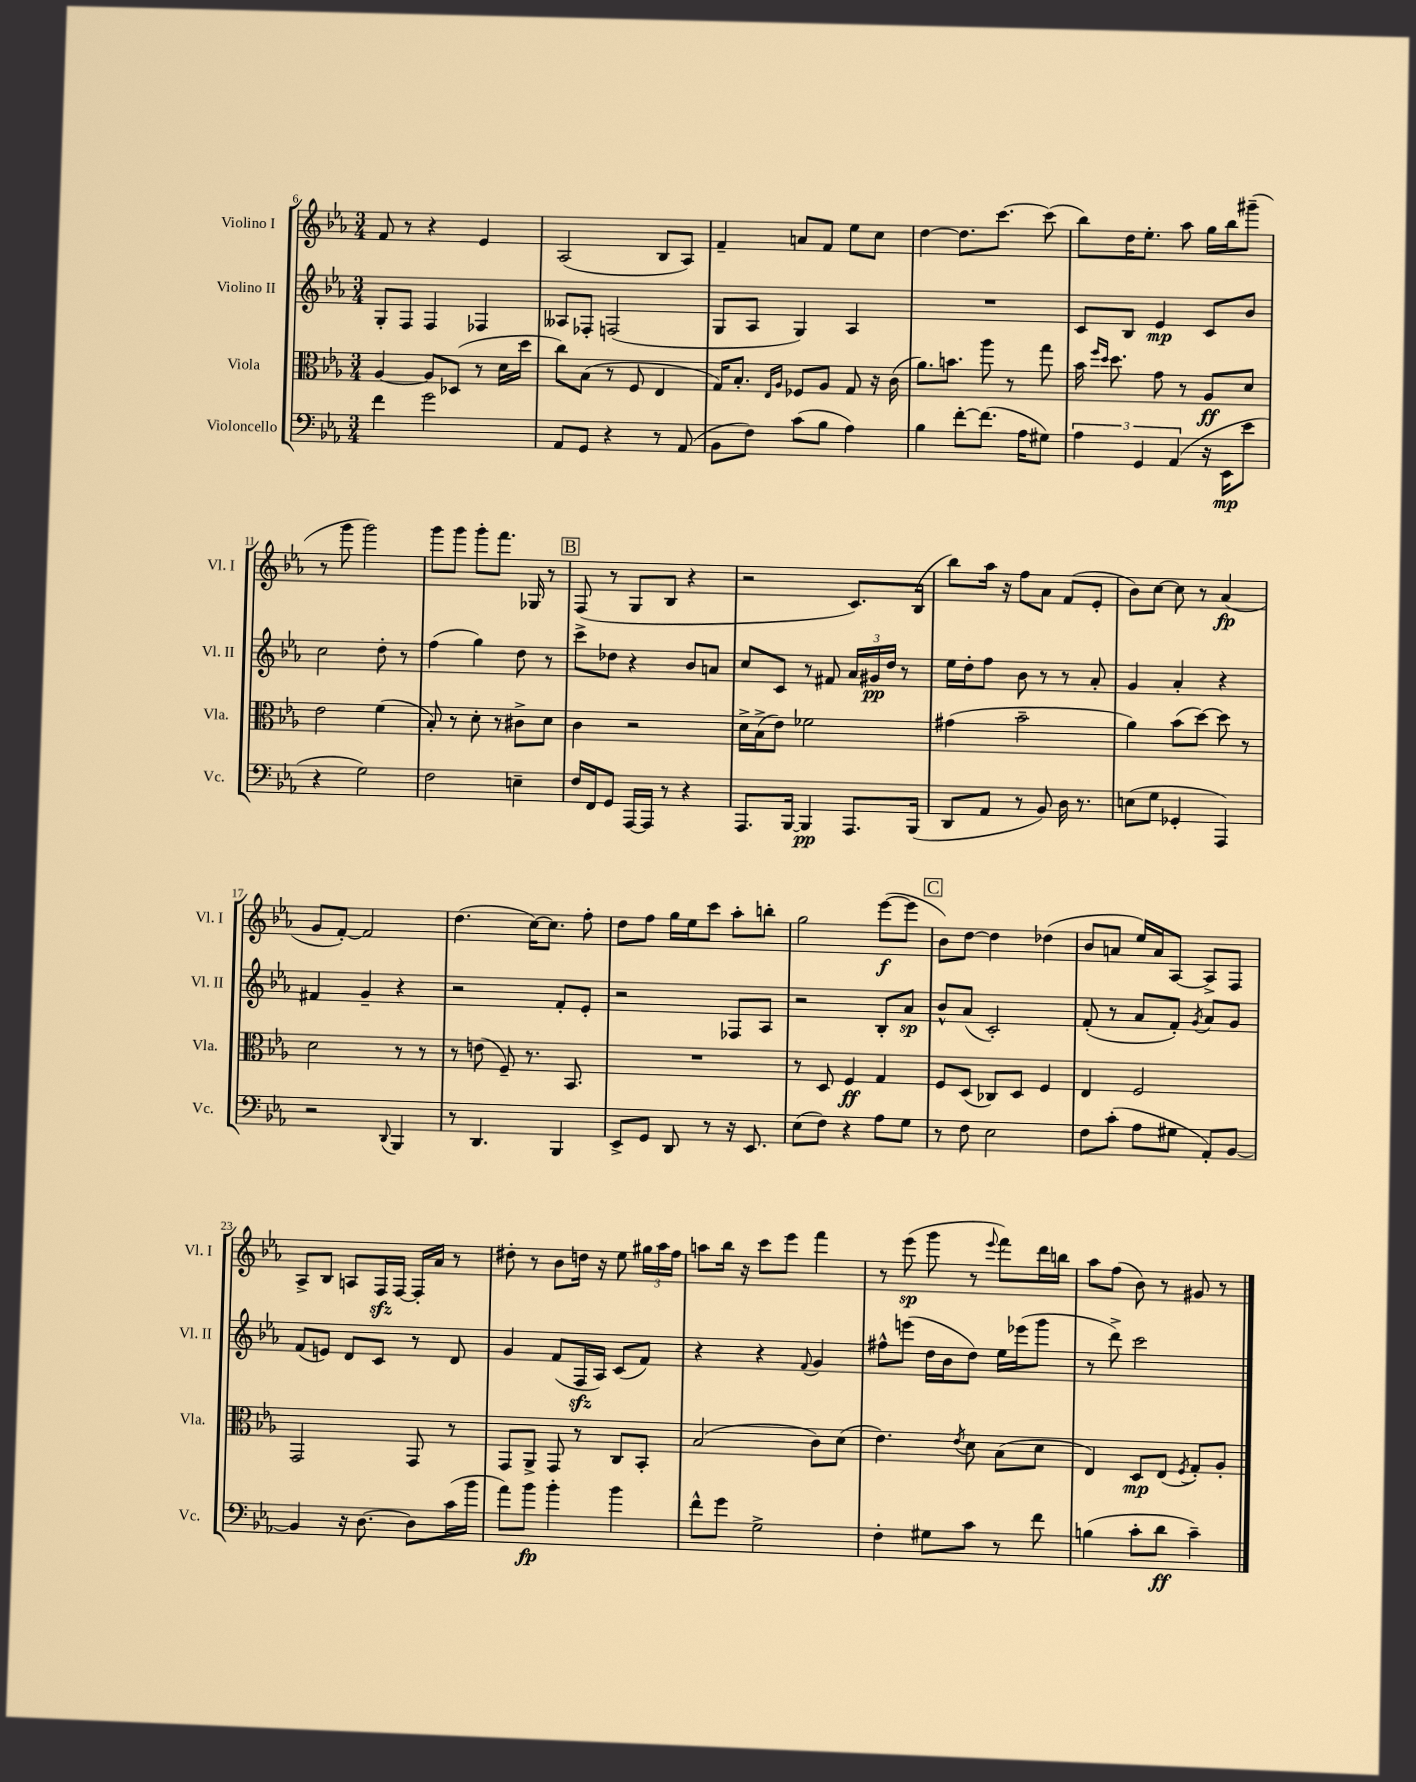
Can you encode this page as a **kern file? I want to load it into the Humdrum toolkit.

**kern	**kern	**kern	**kern
*staff4	*staff3	*staff2	*staff1
*clefF4	*clefC3	*clefG2	*clefG2
*k[b-e-a-]	*k[b-e-a-]	*k[b-e-a-]	*k[b-e-a-]
*M3/4	*M3/4	*M3/4	*M3/4
4f\	[4A-/	8G'/L	8f/
.	.	8F/J	8r
2g\	8A-/]L	4F/	4r
.	(8D-/J	.	.
.	8r	4F-/	4e-/
.	16d\LL	.	.
.	16dd\JJ	.	.
=	=	=	=
8AA-/L	8cc\L)	8A--/L	(2A-/
8GG/J	(8B-\J	8F-'/J	.
4r	8r	(2F/	.
.	8F/	.	.
8r	4E-/	.	8B-/L
(8AA-/	.	.	8A-/J)
=	=	=	=
8BB-\L	16G/LK)	8G/L	4f~/
.	8.B-'/J	.	.
8F\J)	.	8A-/J	.
.	16qqE-/LL	.	.
.	16qqA-/JJ	.	.
(8c\L	8F-/L	4G/)	8a/L
8B-\J	8A-/J	.	8f/J
4A-\)	8G/	4A-/	8ee-\L
.	16r	.	8cc\J
.	(16c\	.	.
=	=	=	=
4B-\	8.a-\L)	2.r	[4dd\
.	8.b\J	.	.
[8f'\L	.	.	8.dd\]L
(8.f\]J	8aa-\	.	.
.	.	.	[8.ccc\J
.	8r	.	.
16A-\LK	.	.	.
8G#\J)	8gg\	.	(8ccc\]
=	=	=	=
6A-\	16b-\	8c/L	8bb-\L)
.	16qqff/LL	.	.
.	16qqdd/JJ	.	.
.	8.dd\	.	.
.	.	8B-/J	16dd\K
6GG/	.	.	.
.	.	.	8.ee-'\J
.	8g\	4e-/	.
(6AA-/	.	.	.
.	8r	.	8aa-\
16r	8A-/L	8c/L	16gg\LL
16EE-\LK	.	.	16bb-\J
8e-\J	8d/J	8b-/J	(8ggg#~\J
=	=	=	=
4r	2e-\	2cc\	8r
.	.	.	8ggg\
2G\)	.	.	2ggg\)
.	(4f\	8dd'\	.
.	.	8r	.
=	=	=	=
2F\	8B-'/)	(4ff\	8ggg\L
.	8r	.	8ggg\J
.	8d'\	4gg\)	8ggg'\L
.	8r	.	8.fff\J
4E~\	8c#^\L	8dd\	.
.	.	.	16G-/
.	8d\J	8r	8r
=	=	=	=
16F/LL	4c\	8ccc^\L	(8F/
16FF/J	.	.	.
8GG/J	.	8dd-\J	8r
[16AAA-/LL	2r	4r	8G/L
16AAA-/]JJ	.	.	.
8r	.	.	8B-/J
4r	.	8b-/L	4r
.	.	8a/J	.
=	=	=	=
8.AAA-/L	16d^\LL	8cc/L	2r
.	(16B-^\J	.	.
.	8e-\J)	8c/J	.
[16BBB-/Jk	.	.	.
4BBB-/]	2f-\	8r	.
.	.	8f#/	.
8.AAA-/L	.	24a-/LL	8.c/L)
.	.	24g#/	.
.	.	24dd/JJ	.
.	.	8r	.
(16BBB-/Jk	.	.	(16B-/Jk
=	=	=	=
8DD/L	(4g#\	16ee-\LL	8bb-\L)
.	.	16dd'\J	.
8AA-/J	.	8ff\J	16aa-\Jk
.	.	.	16r
8r	2b-~\	8b-\	8ff\L
8BB-/)	.	8r	8a-\J
16D\	.	8r	(8f/L
8.r	.	.	.
.	.	8a-'/	8e-'/J
=	=	=	=
(8E\L	4a-\)	4g/	8b-\L)
8G\J	.	.	[8cc\J
4GG-'/	(8b-\L	4a-'/	8cc\]
.	[8dd\J)	.	8r
4AAA-/)	8dd\]	4r	(4a-/
.	8r	.	.
=	=	=	=
2r	2d\	4f#/	8g/L
.	.	.	[8f'/J)
.	.	4g~/	2f/]
8qqDD/	.	.	.
4BBB-/	8r	4r	.
.	8r	.	.
=	=	=	=
8r	8r	2r	(4.dd\
4.DD/	(8e\	.	.
.	8F~/)	.	.
.	8.r	.	[16cc\LK)
.	.	.	8.cc\]J
4BBB-/	.	8f'/L	.
.	8.BB-/	.	.
.	.	8e-'/J	8ff'\
=	=	=	=
8EE-^/L	2.r	2r	8dd\L
8GG/J	.	.	8ff\J
8DD/	.	.	16gg\LL
.	.	.	16ee-\J
8r	.	.	8ccc\J
16r	.	8F-/L	8aa-'\L
8.EE-/	.	.	.
.	.	8A-/J	8bb'\J
=	=	=	=
(8E-\L	8r	2r	2gg\
8F\J)	8D/	.	.
4r	4F/	.	.
8A-\L	4G/	8B-'/L	([8eee-\L
8G\J	.	8a-/J	8eee-\]J
=	=	=	=
8r	8F/L	8b-^^/L	8b-\L)
8F\	(8D/J	(8a-/J	[8dd\J
2E-\	8C-/L)	2c'/)	4dd\]
.	8D/J	.	.
.	4F/	.	(4dd-\
=	=	=	=
8F\L	4E-/	(8f'/	8b-/L
(8c'\J	.	8r	8a/J
8A-\L	2F/	8a-/L	16ee-/LL)
.	.	.	16a/J
8G#\J	.	8f'/J)	[8A-/J
.	.	8qg/	.
8AA-'/L)	.	8a-/L	8A-^/]L
[8BB-/J	.	8g/J	8F/J
=	=	=	=
4BB-/]	2GG/	(8f/L	8A-^/L
.	.	8e/J)	8B-/J
16r	.	8d/L	8A/L
[8.D\	.	.	.
.	.	8c/J	16F/L
.	.	.	[16F/JJ
8D\]L	8GG/	8r	16F'/]LL
.	.	.	16a-/JJ
(16c\L	8r	8d/	8r
16b-\JJ	.	.	.
=	=	=	=
8a-\L)	8GG/L	4g/	8dd#'\
8b-\J	8AA-^/J	.	8r
4b-'\	8GG/	(8f/L	8b-\L
.	8r	16F/L	16dd\Jk
.	.	16A-/JJ)	16r
4b-\	8C/L	(8c/L	8ee-\
.	8BB-'/J	8f/J)	24gg#\LL
.	.	.	24aa-\
.	.	.	24ff\JJ
=	=	=	=
8f^^\L	(2B-/	4r	8aa\L
8g\J	.	.	16bb-\Jk
.	.	.	16r
2G^\	.	4r	8ccc\L
.	.	.	8eee-\J
.	.	8qqf/	.
.	8c\L)	4g/	4fff\
.	(8d\J	.	.
=	=	=	=
4F'\	4.e-\)	8ff#^^\L	8r
.	.	(8eee\J	(8eee-\
8G#\L	.	16dd\LL	8ggg\
.	.	16b-\J	.
.	8qe-/	.	.
8c\J	8d\	8dd\J)	8r
.	.	.	8qqeee-/
8r	(8B-\L	16ee-\LL	8fff\L)
.	.	(16eee-\J	.
8f\	8d\J	8ggg\J	16ddd\L
.	.	.	16bb\JJ
=	=	=	=
(4B\	4E-/)	8r	8aa-\L
.	.	8ddd^\)	(8ff\J
8c'\L	8D/L	2ccc\	8b-\)
8d\J	(8E-/J	.	8r
.	8qF/	.	.
4c~\)	8G'/L)	.	8g#/
.	8A-'/J	.	8r
==	==	==	==
*-	*-	*-	*-
